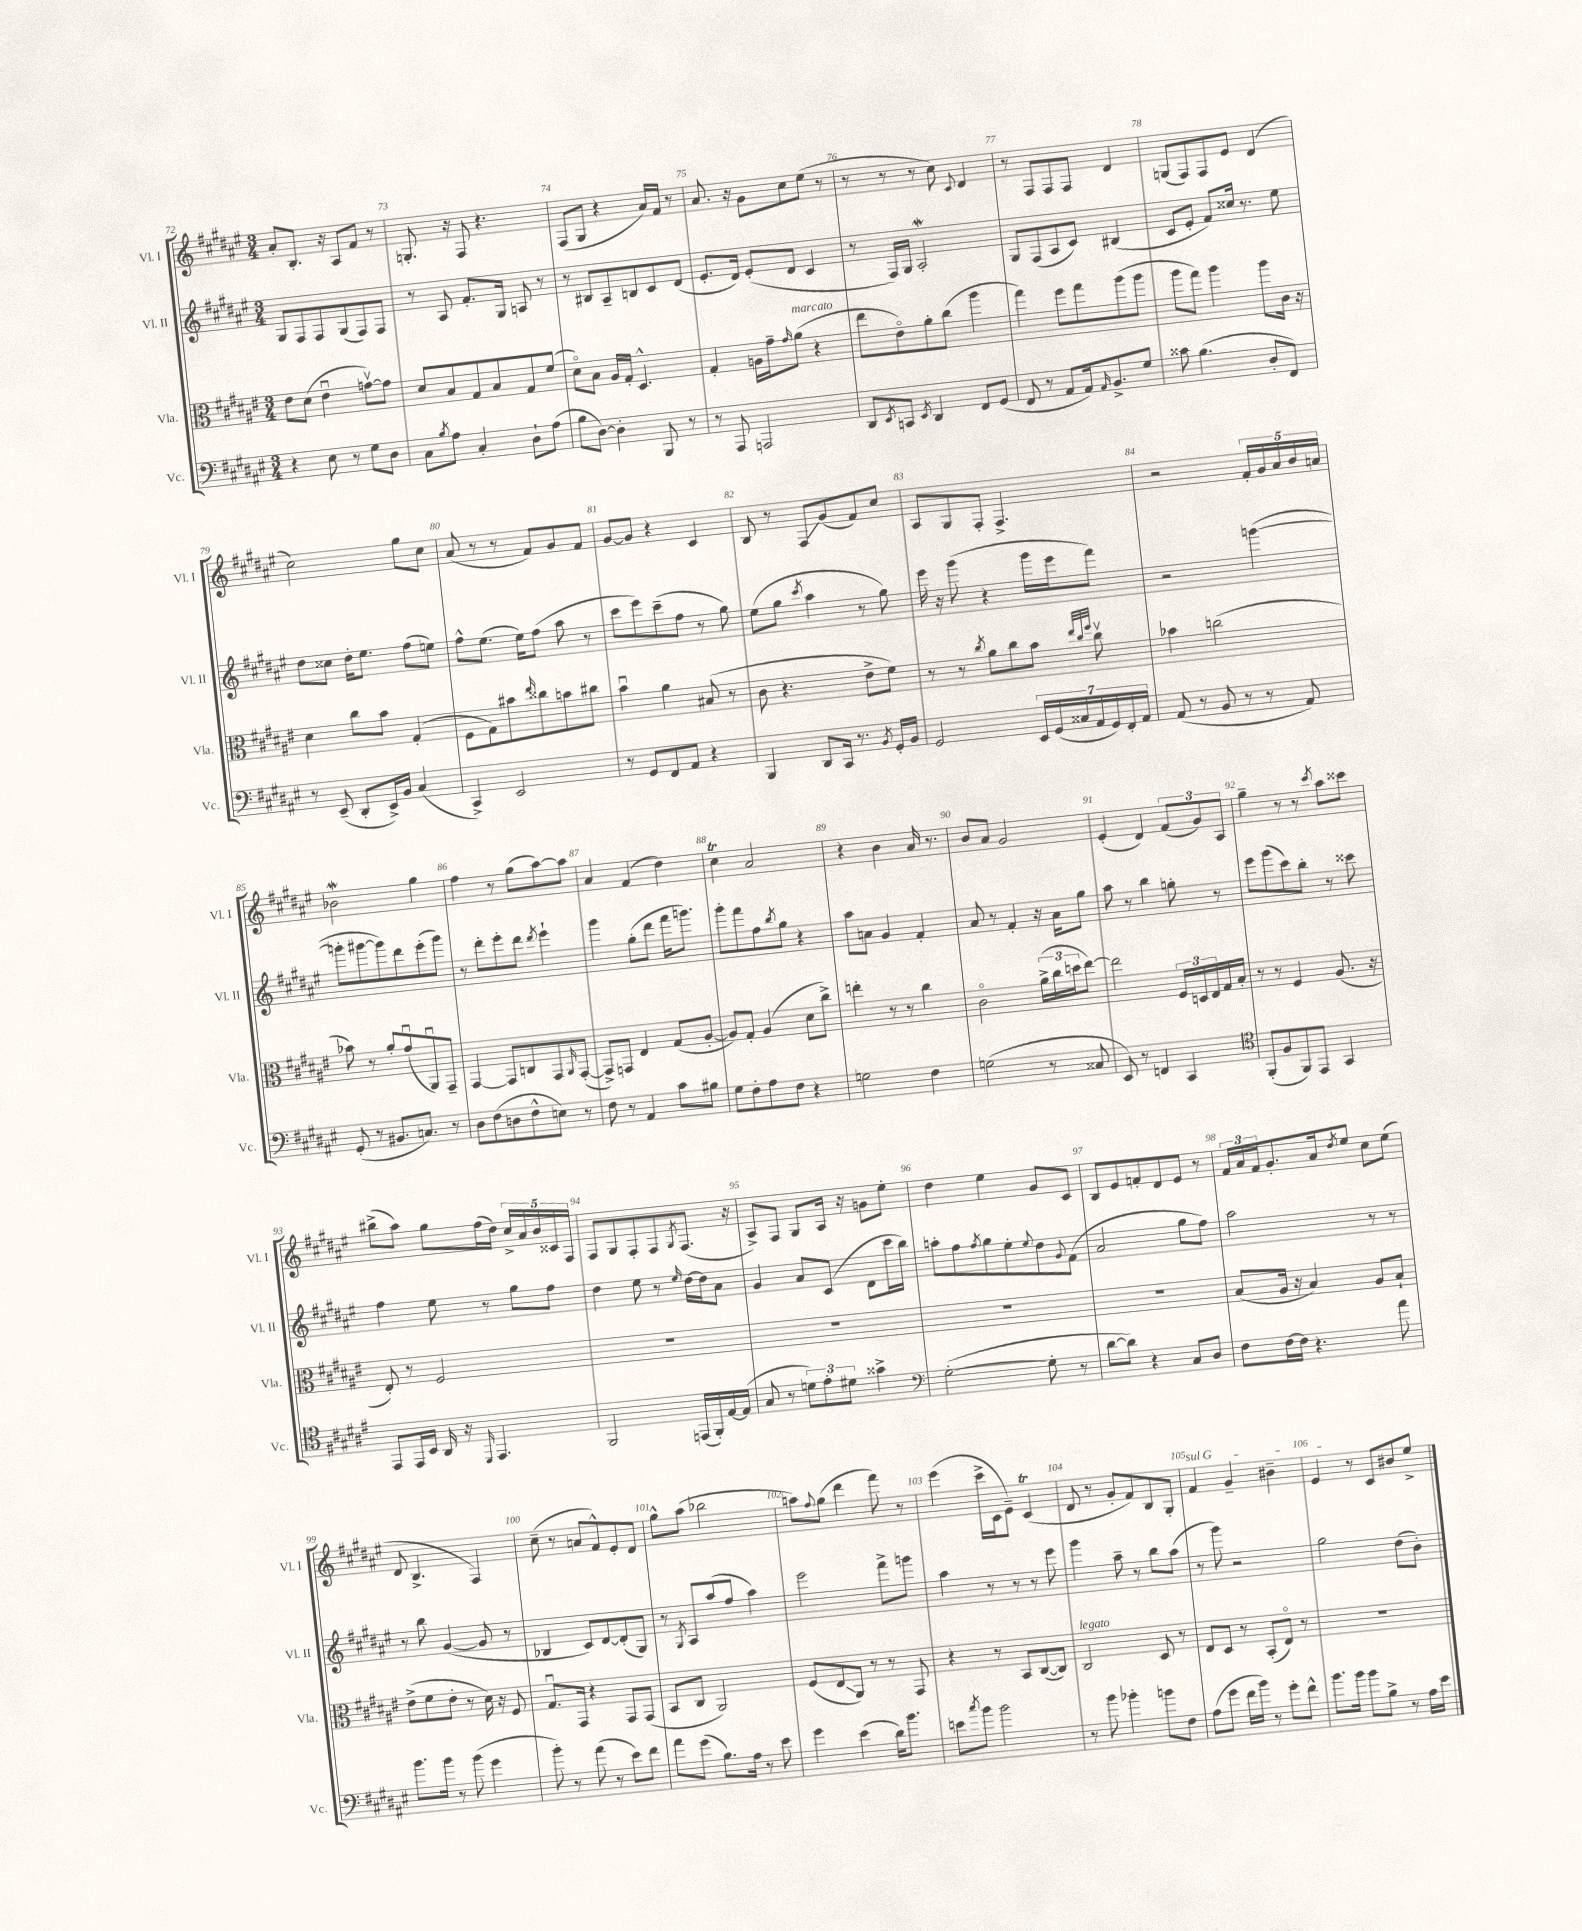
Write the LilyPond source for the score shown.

<<
\new StaffGroup <<
\new Staff = "s0" \with { instrumentName = "Vl. I" shortInstrumentName = "Vl. I" } {
    \clef treble \key fis \major \numericTimeSignature \time 3/4
    ais'8-. b8.-. r16 ais8 fis'8 r8 |
    g8.-. r16 fis8 r4. |
    fis8( gis8 r4 ais'16) fis'16 r8 |
    ais'8. r16 gis'8 cis''8 eis''8( r8 |
    r8 r8 r8 cis''8) \appoggiatura { cis'8 } dis'4 |
    r8 fis8 fis8 fis8 dis'4 |
    g8( fis8) fis8 eis'8 dis'4( |
    cis''2) gis''8 cis''8 |
    ais'8( r8 r8 fis'8) gis'8 fis'8 |
    gis'8~ gis'8 r4 cis'4 |
    b8 r8 fis8\glissando gis'8( fis'8) cis''8 |
    ais8 gis8 fis8-. fis4.-> |
    r2 \tuplet 5/4 { fis'16-. gis'16 ais'16 b'16 a'16 } |
    bes'2\mordent gis''4 |
    fis''4 r8 gis''8( ais''8~) ais''8 |
    ais'4 fis'4( dis''4) |
    cis''4\trill ais'2 |
    r4 b'4 ais'16 r8. |
    b'8 ais'8 gis'2 |
    eis'4-.( dis'4) \tuplet 3/2 { fis'8( gis'8) ais8 } |
    gis''4-- r8 r8 \acciaccatura { cis'''8 } ais''8 cisis'''8 |
    bis''8->( ais''8) gis''8 fis''16( dis''16) \tuplet 5/4 { cis''16-> ais'16 b'16 cisis'16 fis16 } |
    fis8 gis8 fis8-. fis8 \acciaccatura { gis8 } fis8.( r16 |
    ais8->) fis8 gis8 ais16 r16 g'8 eis''8-. |
    dis''4 eis''4 gis'8 cis'8 |
    b8 eis'8 f'8-. dis'8 eis'8 r8 |
    \tuplet 3/2 { fis'16 ais'16 fis'16 } gis'8.-. ais'16 \acciaccatura { dis''8 } eis''8 cis''8 eis''8( |
    dis'8 b4.-> fis4) |
    cis''8--( r8 a'8 fis'8-^) eis'8-. dis'8 |
    gis''8-^ ais''8( bes''2 |
    a''8) \appoggiatura { fis''8 } gis''8( dis'''4 fis'''8) r8 |
    eis'''4( cis'''16-> cis'16 eis'8--) cis'4\trill( |
    dis'8 r8 gis'8-. fis'8) b8 gis8-. |
    \once \override TextSpanner.bound-details.left.text = \markup { \italic "sul G" } fis'4\startTextSpan gis'4-- bis'4-- |
    eis'4\stopTextSpan r8 cis'8 bis'8 eis''8-> \bar "|." |
}
\new Staff = "s1" \with { instrumentName = "Vl. II" shortInstrumentName = "Vl. II" } {
    \clef treble \key fis \major \numericTimeSignature \time 3/4
    gis8 fis8 fis8 gis8( fis8) fis8 |
    r8 ais8 fis'8.-. gis16 a8 r8 |
    r8 bis8 ais8-- b8 cis'8 dis'8( |
    eis'8.-. dis'16) eis'8-.( dis'8 cis'4 |
    r8 fis16) gis16 ais2-.\mordent |
    gis8 fis8( ais8 cis'8) bis4( |
    cis'8 eis'8-. fis'8) cisis''16 r8. eis''8 |
    dis''8 cisis''8 dis''16-. eis''8. fis''8( e''8) |
    fis''8-^ eis''8.( eis''16) fis''8( ais''8 r8 |
    cis'''8 eis'''8) cis'''8--( fis''8 r8 gis''8) |
    eis''8( gis''8 \acciaccatura { cis'''8 } ais''4 r8 gis''8) |
    eis'''16 r16 gis'''8( r4 gis'''16 eis'''16 fis'''8) |
    r2 g'''4~( |
    g'''8-. gis'''8~ gis'''8) dis'''8 eis'''8-.( gis'''8) |
    r8 dis'''8-. eis'''8-. dis'''8 \acciaccatura { dis'''8 } eis'''4-! |
    gis'''4 gis''8-.( dis'''8 fis'''16 g'''8.) |
    gis'''8-. fis'''8 fis''8 \acciaccatura { b''8 } gis''8 r4 |
    ais''8 a'8 gis'4 fis'4-. |
    ais'8 r8 fis'4-. r16 ais'16 gis''8 |
    ais''8 r8 b''4 g''8-. r8 |
    eis'''8 gis'''8( cis'''8) b''8-. r8 cisis'''8 |
    fis''4 eis''8 r8 gis''8 fis''8 |
    dis''4 eis''8 r8 \grace { eis''16 } dis''16~ dis''16 ais'8 |
    gis'4 ais'8 cis'8( dis'8 cis'''16 b''16) |
    a''8-. fis''8 \acciaccatura { fis''8 } gis''8 eis''8-. \appoggiatura { eis''8 } dis''8 \appoggiatura { gis'8 } fis'8( |
    ais'2 gis''8 fis''8) |
    ais''2 r8 r8 |
    r8 b''8 gis'4~( gis'8 r8 |
    bes4 cis'8) dis'8~ dis'8-.( gis8) |
    r8 \acciaccatura { gis8 } ais8 ais''8( fis''8 ais''4) |
    eis'''2 fis'''8-> g'''8 |
    ais''4 r8 r8 r8 eis'''8 |
    gis'''4 ais''8-- r8 b''8 ais''8( |
    r8 gis'''8) r2 |
    gis''2 dis''8( b'8-.) \bar "|." |
}
\new Staff = "s2" \with { instrumentName = "Vla." shortInstrumentName = "Vla." } {
    \clef alto \key fis \major \numericTimeSignature \time 3/4
    eis'8 dis'8( eis'4\downbow g'8~\upbow) g'8 |
    dis'8 b8 gis8 b8 gis8 fis'8( |
    dis'8\flageolet) b8 ais16 gis16-. dis4.-^ |
    gis4-. a16 gis'16-- \grace { gis'16 } ais'8^\markup { \italic "marcato" }( r4 |
    eis''8 eis'8\flageolet) ais'8-. cis''8( ais''4 |
    gis''4) fis''8 gis''8 ais''8( ais''8 |
    ais''8 gis''8) ais''4 ais''8 cis'16 r16 |
    dis'4 cis''8 b'8 gis4-.( |
    fis8 gis8) bis'8 \grace { eis''16 } cisis''8 b'8 cis''8 |
    b'4\downbow ais'4 bis8( r8 |
    cis'8 r4. eis'8-> fis'8) |
    r8 r8 \acciaccatura { cis''8 } ais'8 cis''8 b'8 \grace { eis''32 cis''32 fis''32 } cis''8\upbow |
    bes'4 c''2( |
    bes'8) r8 ais'8-. gis'8\downbow( ais,8\downbow) gis,8-- |
    gis,4~ gis,8 c8 gis,8 \grace { ais,16 } gis,8~-.( |
    gis,8->) g,8 eis4 gis8( ais8~-. |
    ais8) gis8-. ais4( dis'8 cis''8->) |
    e''4-. r8 r8 cis''4 |
    cis'2\flageolet \tuplet 3/2 { ais'16->( cis''16 d''16 } eis''8~) |
    eis''2 \tuplet 3/2 { fis16 d16 eis16 } gis16 b16-. |
    r8 r8 fis4 ais8.( r16 |
    eis8-.) r8 fis2 |
    R2. |
    R2. |
    R2. |
    R2. |
    b8( ais16 r16 b4) ais8 b8-! |
    eis'8->( fis'8 eis'8-. r8 dis'16) r16 fis8 |
    gis8.\downbow gis,16 r4 gis,8 gis,8( |
    b,8 cis8 ais,2) |
    fis8( eis8\glissando ais,8) r8 r8 gis,8 |
    r4 r8 b,8 cis8~( cis8) |
    cis2^\markup { \italic "legato" } dis8 r8 |
    eis8 dis8 r8 b,8-.( eis8\flageolet) r8 |
    R2. \bar "|." |
}
\new Staff = "s3" \with { instrumentName = "Vc." shortInstrumentName = "Vc." } {
    \clef bass \key fis \major \numericTimeSignature \time 3/4
    r4 eis8 r8 gis8 dis8 |
    cis8 \acciaccatura { b8 } ais8 cis4-. dis8-! ais8( |
    b8 dis8~) dis4-. b,,8 r8 |
    r8 ais,,8 a,,2 |
    dis,8 \acciaccatura { eis,8 } c,8 \acciaccatura { eis,8 } dis,4 fis,8 gis,8( |
    fis,8 r8 ais,8 ais,16) \grace { ais,16 } b,8.-> gis8 |
    cisis'8 b4.( dis8-. fis,8) |
    r8 eis,8--( dis,8-. eis,16->) b,16 cis4( |
    cis,4->) eis,2 |
    r8 gis,8 fis,8 ais,8 r4 |
    b,,4 dis,8 cis,16 r8. \acciaccatura { b,8 } gis,16-. b,16 |
    gis,2 \tuplet 7/4 { eis,16 gis,16( cisis16 ais,16 gis,16) fis,16-. ais,16 } |
    ais,8( r8 b,8 r8 r8 ais,8) |
    gis,8-.( r8 bis,8. c8.) r8 |
    dis8 fis8( d8 fis8-^ e8) r8 |
    fis8 r8 ais,4 cis'8 bis8 |
    gis8 fis8-. ais8 fis8 r4 |
    g2 fis4 |
    g2( r8 cisis8 |
    eis,8) r8 f,4 cis,4 |
    \clef tenor fis,8-.( fis8 fis,8) eis,8 gis,4 |
    eis,8 eis,16 b,16 ais,16 r16 \grace { dis,16 } eis,4. |
    fis,2 e,16( fis,16-.) eis16~ eis16( |
    gis8 r8 \tuplet 3/2 { d'8) eis'8-. dis'8 } gisis'4-> |
    \clef bass gis2~-.( gis8-. r8 |
    dis'8~ dis'8) r4 cis8 dis8 |
    fis8 fis16~ fis16 r4. ais'8 |
    b'8. b'16 r8 b'8( gis'4 |
    b'8-.) r8 ais'8( r8 eis'8) fis'8 |
    ais'8 gis'8( b8.) ais16 r8 eis'8 |
    gis'4 eis'4( dis'16) b'8. |
    e'8 \acciaccatura { cis''8 } b'8 b'2 |
    r8 b'8 bes'4-. b'8 fis8 |
    ais8( gis'8 fis'16 b'16) r8 gis'8-. fis'8-^ |
    b'8. b'16 b'8 b8-> r8 ais16 eis'16 \bar "|." |
}
>>
>>
\layout { \context { \Score currentBarNumber = #72 \override BarNumber.break-visibility = ##(#f #t #t) barNumberVisibility = #all-bar-numbers-visible } }
